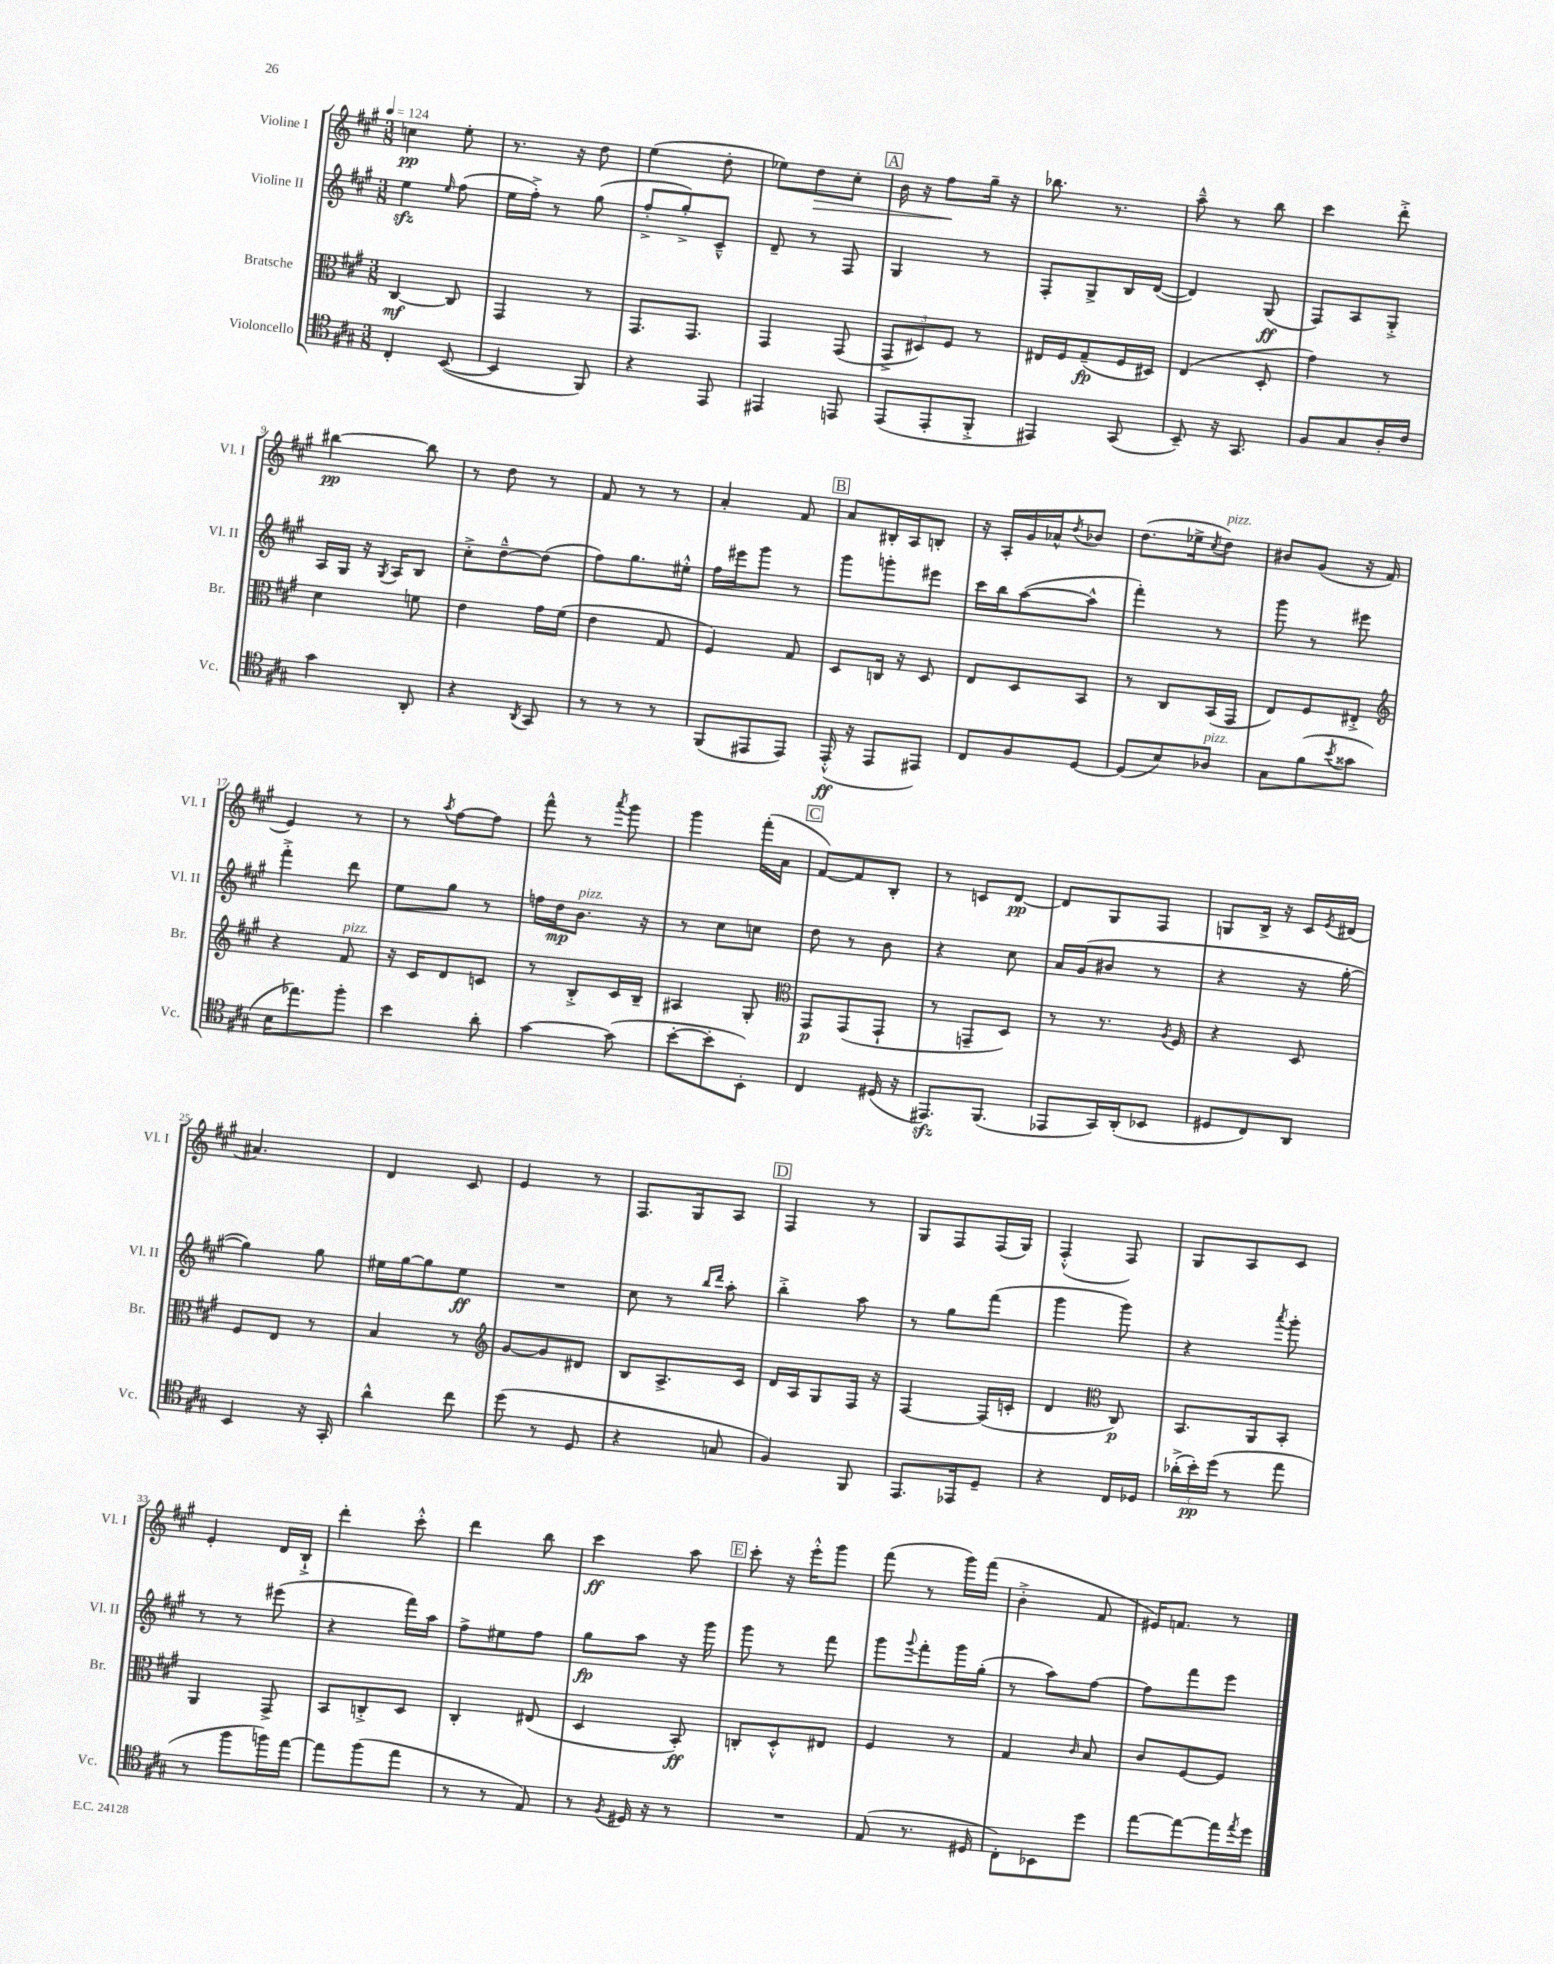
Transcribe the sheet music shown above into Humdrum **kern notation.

**kern	**dynam	**kern	**dynam	**kern	**dynam	**kern	**dynam
*part4	*part4	*part3	*part3	*part2	*part2	*part1	*part1
*staff4	*staff4	*staff3	*staff3	*staff2	*staff2	*staff1	*staff1
*I"Violoncello	*	*I"Bratsche	*	*I"Violine II	*	*I"Violine I	*
*I'Vc.	*	*I'Br.	*	*I'Vl. II	*	*I'Vl. I	*
*clefC4	*	*clefC3	*	*clefG2	*	*clefG2	*
*k[f#c#g#]	*	*k[f#c#g#]	*	*k[f#c#g#]	*	*k[f#c#g#]	*
*M3/8	*	*M3/8	*	*M3/8	*	*M3/8	*
*MM124	*	*MM124	*	*MM124	*	*MM124	*
=1	=1	=1	=1	=1	=1	=1	=1
4C#'/	.	[4C#/	mf	4eezz\	.	4ccn\	pp
.	.	.	.	16qqee/	.	.	.
([8BB/	.	8C#/]	.	(8ff#\	.	8ee'\	.
=2	=2	=2	=2	=2	=2	=2	=2
4BB/]	.	4GG#/	.	16ee\LL	.	8.r	.
.	.	.	.	16ff#'^\JJ)	.	.	.
.	.	.	.	8r	.	.	.
.	.	.	.	.	.	16r	.
8FF#/)	.	8r	.	(8gg#\	.	8dd\	.
=3	=3	=3	=3	=3	=3	=3	=3
4r	.	8.GG#/L	.	8ff#'^/L	.	(4ee\	.
.	.	.	.	8gg#'^/)	.	.	.
.	.	8.GG#/J	.	.	.	.	.
8EE/	.	.	.	8c#~^^/J	.	8dd'\	.
=4	=4	=4	=4	=4	=4	=4	=4
4EE#X/	.	4GG#/	.	8d~/	.	8ee-X\L)	.
!	!	!	!	!	!	!	!LO:HP:b
.	.	.	.	8r	.	8dd\	>
8EEn/	.	(8GG#/	.	8F#/	.	8cc#'\J	.
!!LO:REH:place=s1:t=A
=5	=5	=5	=5	=5	=5	=5	=5
(8EE/L	.	12GG#^/L	.	4G#/	.	16b\	.
.	.	.	.	.	.	16r	.
.	.	12D#X/)	.	.	.	.	.
8EE'/	.	.	.	.	.	8ff#\L	.
.	.	12F#/J	.	.	.	.	.
8FF#'^/J	.	8r	.	8r	.	16gg#~\Jk	]
.	.	.	.	.	.	16r	.
=6	=6	=6	=6	=6	=6	=6	=6
4EE#X/)	.	16E#X/LL	.	8F#'/L	.	8.bb-X\	.
.	.	16F#/J	.	.	.	.	.
.	.	(8G#~/	fp	8G#^/	.	.	.
.	.	.	.	.	.	8.r	.
(8GG#/	.	16F#/L	.	16B/L	.	.	.
.	.	16D#X/JJ)	.	([16d/JJ	.	.	.
=7	=7	=7	=7	=7	=7	=7	=7
8BB~/)	.	(4E/	.	4d/])	.	8aa~^^\	.
16r	.	.	.	.	.	8r	.
8.GG#/	.	.	.	.	.	.	.
.	.	8D'/	.	(8G#/	ff	8bb\	.
=8	=8	=8	=8	=8	=8	=8	=8
8F#/L	.	4g#\)	.	8F#/L)	.	4ccc#\	.
8G#/	.	.	.	8A/	.	.	.
16A'/L	.	8r	.	8G#'^/J	.	8ddd'^\	.
16c#/JJ	.	.	.	.	.	.	.
!!LO:LB:g=z
=9	=9	=9	=9	=9	=9	=9	=9
4g#\	.	4d\	.	16A/LL	.	[4bb#X\	pp
.	.	.	.	16G#/JJ	.	.	.
.	.	.	.	16r	.	.	.
.	.	.	.	8qG#/	.	.	.
.	.	.	.	16A/KL	.	.	.
8AA'/	.	8fn\	.	8B/J	.	8bb#\]	.
=10	=10	=10	=10	=10	=10	=10	=10
4r	.	4e\	.	8cc#'^\L	.	8r	.
.	.	.	.	[8dd~^^\	.	8dd\	.
8qAA/	.	.	.	.	.	.	.
8GG#/	.	16g#\LL	.	(8dd\J]	.	8r	.
.	.	(16f#\JJ	.	.	.	.	.
=11	=11	=11	=11	=11	=11	=11	=11
8r	.	4e\	.	8ff#\L)	.	8f#/	.
8r	.	.	.	8.gg#\	.	8r	.
8r	.	8G#/	.	.	.	8r	.
.	.	.	.	16ee#X'^^\Jk	.	.	.
=12	=12	=12	=12	=12	=12	=12	=12
(8FF#/L	.	4F#/)	.	16ff#\LL	.	4a'/	.
.	.	.	.	16eee#X\J	.	.	.
8EE#X/	.	.	.	8ggg#\J	.	.	.
8EE#/J)	.	8G#/	.	8r	.	8f#/	.
!!LO:REH:place=s1:t=B
=13	=13	=13	=13	=13	=13	=13	=13
(16EE'^^/	ff	8D/L	.	8ggg#\L	.	8a/L	.
16r	.	.	.	.	.	.	.
8EE/L	.	16Cn/Jk	.	8gggn'\	.	16B#X'/L	.
.	.	16r	.	.	.	16A/J	.
8EE#X/J)	.	8D/	.	8eee#X\J	.	8Bn'/J	.
=14	=14	=14	=14	=14	=14	=14	=14
8C#/L	.	8E/L	.	16ccc#\LL	.	16r	.
.	.	.	.	16bb\J	.	16A'/LL	.
8F#/	.	8D/	.	([8aa\	.	16g#/	.
.	.	.	.	.	.	16a-X^^/J	.
.	.	.	.	.	.	8qdd/	.
[8D/J	.	8BB/J	.	8aa^^\J]	.	8b-X/J	.
=15	=15	=15	=15	=15	=15	=15	=15
(8D/L]	.	8r	.	4fff#'\)	.	(8.dd\L	.
8B/)	.	8C#/L	.	.	.	.	.
.	.	.	.	.	.	16ee-X^\k	.
.	.	.	.	.	.	8qcc#/	.
!	!	!	!	!	!	!LO:TX:a:i:t=pizz.	!
!LO:TX:a:i:t=pizz.	!	!	!	!	!	!	!
8A-X/J	.	(16BB/L	.	8r	.	8dd\J)	.
.	.	16GG#/JJ	.	.	.	.	.
=16	=16	=16	=16	=16	=16	=16	=16
8G#\L	.	8E/L)	.	8ggg#\	.	8b#X/L	.
(8f#\	.	8F#/	.	8r	.	(8g#/J	.
8qb/	.	.	.	.	.	.	.
8g##X\J	.	8E#X'^/J	.	8eee#X\	.	16r	.
.	.	.	.	.	.	16f#/	.
!!LO:LB:g=z
=17	=17	=17	=17	=17	=17	=17	=17
*	*	*clefG2	*	*	*	*	*
16B\KL	.	4r	.	4fff#'^\	.	4e/)	.
8.ee-X\)	.	.	.	.	.	.	.
!	!	!LO:TX:a:i:t=pizz.	!	!	!	!	!
8ff#'\J	.	8f#/	.	8ddd\	.	8r	.
=18	=18	=18	=18	=18	=18	=18	=18
4b\	.	16r	.	8ee\L	.	8r	.
.	.	16c#/KL	.	.	.	.	.
.	.	.	.	.	.	8qaa/	.
.	.	8d/	.	8gg#\J	.	[8ff#\L	.
8a'\	.	8cn/J	.	8r	.	8ff#\J]	.
=19	=19	=19	=19	=19	=19	=19	=19
[4g#\	.	8r	.	16ffn\LL	.	8fff#^^\	.
.	.	.	.	16dd\J	mp	.	.
!	!	!	!	!LO:TX:a:i:t=pizz.	!	!	!
.	.	8B'^/L	.	8.b\J	.	8r	.
.	.	.	.	.	.	8qaaa/	.
(8g#\]	.	16c#/L	.	.	.	8ggg#\	.
.	.	16B~/JJ	.	16r	.	.	.
=20	=20	=20	=20	=20	=20	=20	=20
[8b'\L	.	4A#X/	.	8r	.	4ggg#\	.
8b'\]	.	.	.	8cc#\L	.	.	.
8BB'\J)	.	8G#'/	.	8ccn\J	.	(16fff#'\LL	.
.	.	.	.	.	.	16a\JJ	.
!!LO:REH:place=s1:t=C
=21	=21	=21	=21	=21	=21	=21	=21
*	*	*clefC3	*	*	*	*	*
4C#/	.	8GG#/L	p	8dd\	.	[8f#/L)	.
.	.	(8GG#/	.	8r	.	8f#/]	.
(16D#X/	.	8GG#`/J	.	8b\	.	8B'/J	.
16r	.	.	.	.	.	.	.
=22	=22	=22	=22	=22	=22	=22	=22
8.EE#Xzz/L)	.	8r	.	4r	.	8r	.
.	.	8GGn~/L	.	.	.	8cn/L	.
(8.FF#/J	.	.	.	.	.	.	.
.	.	8D/J)	.	8cc#\	.	[8d/J	pp
=23	=23	=23	=23	=23	=23	=23	=23
8EE-X/L	.	8r	.	16a/LL	.	8d/L]	.
.	.	.	.	(16g#/J	.	.	.
16GG#/L)	.	8.r	.	8b#X/J	.	8G#/	.
(16AA'/J	.	.	.	.	.	.	.
8BB-X/J	.	.	.	8r	.	8F#/J	.
.	.	8qA/	.	.	.	.	.
.	.	16F#/	.	.	.	.	.
=24	=24	=24	=24	=24	=24	=24	=24
8D#X/L	.	4r	.	4r	.	8Gn/L	.
8C#/)	.	.	.	.	.	16B^/Jk	.
.	.	.	.	.	.	16r	.
8AA/J	.	8D/	.	16r	.	16c#/LL	.
.	.	.	.	.	.	8qe/	.
.	.	.	.	[16gg#'\	.	(16d#X/JJ	.
!!LO:LB:g=z
=25	=25	=25	=25	=25	=25	=25	=25
4BB/	.	8F#/L	.	4gg#\])	.	4.a#X/)	.
.	.	8E/J	.	.	.	.	.
16r	.	8r	.	8gg#\	.	.	.
16GG#'/	.	.	.	.	.	.	.
=26	=26	=26	=26	=26	=26	=26	=26
4a^^\	.	4B/	.	16ee#X\LL	.	4d/	.
.	.	.	.	[16gg#\J	.	.	.
.	.	.	.	8gg#\]	.	.	.
8cc#\	.	8r	.	8ee#\J	ff	8c#/	.
=27	=27	=27	=27	=27	=27	=27	=27
*	*	*clefG2	*	*	*	*	*
(8dd\	.	[8g#/L	.	4.r	.	4e/	.
8r	.	8g#/]	.	.	.	.	.
8D/	.	8d#X/J	.	.	.	8r	.
=28	=28	=28	=28	=28	=28	=28	=28
4r	.	8B/L	.	8cc#\	.	8.F#/L	.
.	.	8.A^/	.	8r	.	.	.
.	.	.	.	.	.	16G#/k	.
.	.	.	.	16qqbb/LL	.	.	.
.	.	.	.	16qqddd/JJ	.	.	.
8Gn/	.	.	.	8aa'\	.	8A/J	.
.	.	16c#/Jk	.	.	.	.	.
!!LO:REH:place=s1:t=D
=29	=29	=29	=29	=29	=29	=29	=29
4F#/)	.	16d/LL	.	4bb'^\	.	4F#/	.
.	.	16A/J	.	.	.	.	.
.	.	8G#/	.	.	.	.	.
8FF#/	.	16F#/Jk	.	8aa\	.	8r	.
.	.	16r	.	.	.	.	.
=30	=30	=30	=30	=30	=30	=30	=30
8.EE/L	.	[4F#/	.	8r	.	8G#/L	.
.	.	.	.	8gg#\L	.	8F#/	.
16EE-X/k	.	.	.	.	.	.	.
8D~/J	.	(16F#/LL]	.	(8fff#\J	.	(16F#/L	.
.	.	16cn'/JJ	.	.	.	16G#/JJ)	.
=31	=31	=31	=31	=31	=31	=31	=31
4r	.	4d/	.	4ggg#\	.	(4F#'^^/	.
*	*	*clefC3	*	*	*	*	*
16C#/LL	.	8C#/)	p	8ggg#\)	.	8F#/)	.
16D-X/JJ	.	.	.	.	.	.	.
=32	=32	=32	=32	=32	=32	=32	=32
(24a-X'^\LL	.	8.BB/L	.	4r	.	8G#/L	.
24b'\)	pp	.	.	.	.	.	.
(24dd\JJ	.	.	.	.	.	.	.
8r	.	.	.	.	.	8A/	.
.	.	16AA/k	.	.	.	.	.
.	.	.	.	8qaaa/	.	.	.
8ee\	.	8BB'/J	.	8ggg#'\	.	8c#/J	.
!!LO:LB:g=z
=33	=33	=33	=33	=33	=33	=33	=33
8r	.	4AA/	.	8r	.	4e'/	.
8ff#\L	.	.	.	8r	.	.	.
16ffn\L)	.	8GG#^/	.	(8eee#X\	.	16d/LL	.
[16ee\JJ	.	.	.	.	.	16B`^/JJ	.
=34	=34	=34	=34	=34	=34	=34	=34
8ee\L]	.	8BB/L	.	4r	.	4ddd'\	.
(8ff#\	.	8Cn'^/	.	.	.	.	.
8ee\J	.	8D/J	.	16fff#\LL)	.	8ccc#'^^\	.
.	.	.	.	16aa\JJ	.	.	.
=35	=35	=35	=35	=35	=35	=35	=35
8r	.	4C#'/	.	8ff#^\L	.	4ddd\	.
8r	.	.	.	8ee#X\	.	.	.
8E/)	.	(8E#X/	.	8ff#\J	.	8bb\	.
=36	=36	=36	=36	=36	=36	=36	=36
8r	.	4D/	.	8gg#\L	fp	4ccc#\	ff
8qF#/	.	.	.	.	.	.	.
16D#X/	.	.	.	8aa\J	.	.	.
16r	.	.	.	.	.	.	.
8r	.	8BB'/)	ff	16r	.	8aa\	.
.	.	.	.	16ggg#\	.	.	.
!!LO:REH:place=s1:t=E
=37	=37	=37	=37	=37	=37	=37	=37
4.r	.	8Cn'/L	.	8ggg#\	.	8ccc#'\	.
.	.	8D'^^/	.	8r	.	16r	.
.	.	.	.	.	.	16eee'^^\KL	.
.	.	8E#X/J	.	8fff#\	.	8ggg#\J	.
=38	=38	=38	=38	=38	=38	=38	=38
(8E/	.	4F#/	.	8ggg#\L	.	(8fff#\	.
.	.	.	.	8qqggg#/	.	.	.
8.r	.	.	.	8fff#'\	.	8r	.
.	.	8r	.	16ggg#\L	.	16ggg#\LL)	.
16D#X/	.	.	.	(16gg#'\JJ	.	(16fff#\JJ	.
=39	=39	=39	=39	=39	=39	=39	=39
8C#'\L)	.	4G#/	.	8r	.	4b'^\	.
8BB-X\	.	.	.	8aa\L)	.	.	.
.	.	16qqc#/	.	.	.	.	.
8dd\J	.	8B/	.	[8ff#\J	.	8f#/	.
=40	=40	=40	=40	=40	=40	=40	=40
[8ee\L	.	8c#/L	.	8ff#\L]	.	16e#X/KL)	.
.	.	.	.	.	.	8.fn/J	.
8ee\_	.	[8F#/	.	8fff#\	.	.	.
16ee\L]	.	8F#/J]	.	8eee\J	.	8r	.
8qee/	.	.	.	.	.	.	.
16dd\JJ	.	.	.	.	.	.	.
==	==	==	==	==	==	==	==
*-	*-	*-	*-	*-	*-	*-	*-
